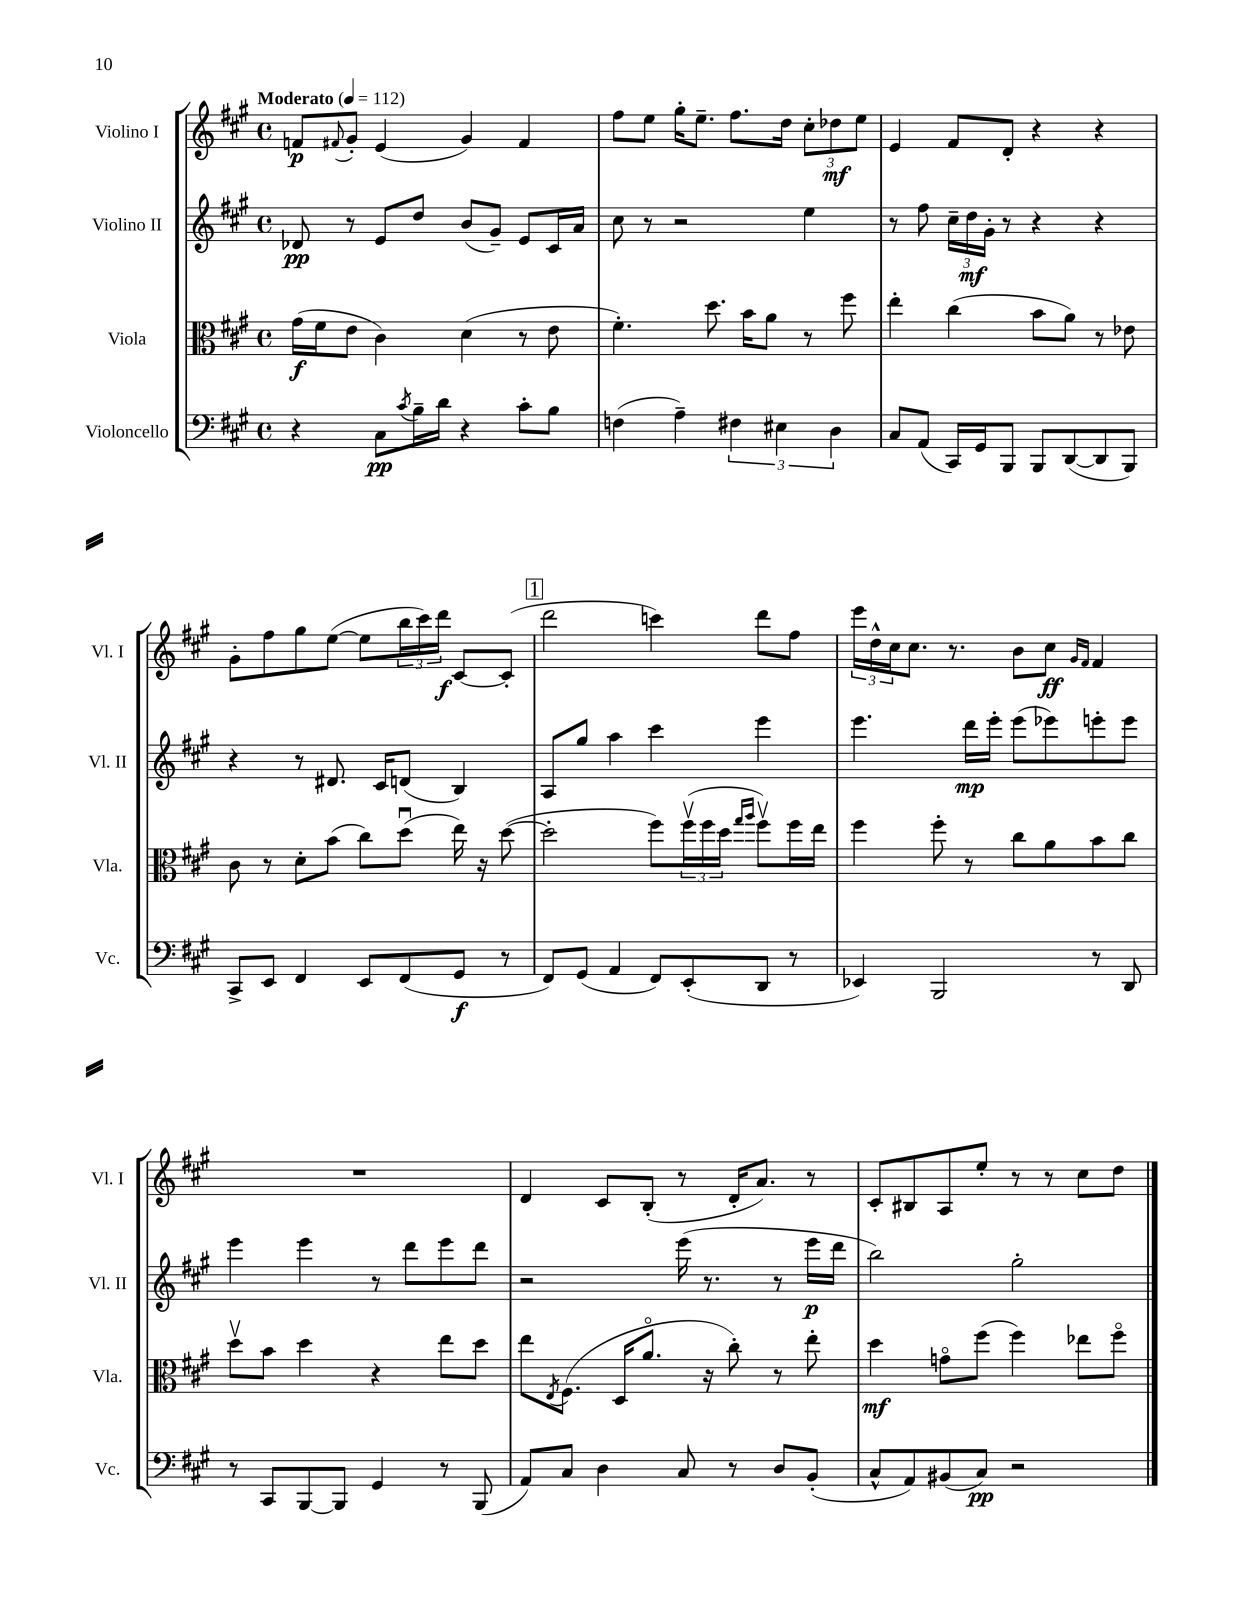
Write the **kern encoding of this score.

**kern	**kern	**kern	**kern
*staff4	*staff3	*staff2	*staff1
*clefF4	*clefC3	*clefG2	*clefG2
*k[f#c#g#]	*k[f#c#g#]	*k[f#c#g#]	*k[f#c#g#]
*M4/4	*M4/4	*M4/4	*M4/4
*met(c)	*met(c)	*met(c)	*met(c)
*MM112	*MM112	*MM112	*MM112
4r	(16g#	8d-	8f
.	16f#	.	.
.	.	.	8qqf#
.	8e	8r	8g#'
8C#	4c#)	8e	(4e
8qc#	.	.	.
16B~	.	8dd	.
16d	.	.	.
4r	(4d	(8b	4g#)
.	.	8g#~)	.
8c#'	8r	8e	4f#
8B	8e	16c#	.
.	.	16a	.
=	=	=	=
(4F	4.f#')	8cc#	8ff#
.	.	8r	8ee
4A~)	.	2r	16gg#'
.	.	.	8.ee~
.	8.dd	.	.
6F#	.	.	8.ff#
.	16b	.	.
.	8a	.	.
6E#	.	.	.
.	.	.	16dd
.	8r	4ee	12cc#'
6D	.	.	12dd-
.	8ff#	.	.
.	.	.	12ee
=	=	=	=
8C#	4ee'	8r	4e
(8AA	.	8ff#	.
16CC#)	(4cc#	24cc#~	8f#
.	.	24dd	.
16GG#	.	.	.
.	.	24g#'	.
8BBB	.	8r	8d'
8BBB	8b	4r	4r
([8DD	8a)	.	.
8DD]	8r	4r	4r
8BBB)	8e-	.	.
=	=	=	=
8CC#^	8c#	4r	8g#'
8EE	8r	.	8ff#
4FF#	8d'	8r	8gg#
.	(8b	8.d#	([8ee
8EE	8cc#)	.	8ee]
.	.	16c#	.
(8FF#	(8ddu	(8d	24bb
.	.	.	24ccc#)
.	.	.	24ddd
8GG#	16ee)	4B)	[8c#
.	16r	.	.
8r	([8dd	.	(8c#']
=	=	=	=
8FF#)	2dd']	8A	2ddd
(8GG#	.	8gg#	.
4AA	.	4aa	.
8FF#)	8ff#)	4ccc#	4ccc)
(8EE'	(24ff#v	.	.
.	24ff#	.	.
.	24dd	.	.
.	16qqgg#	.	.
.	16qqaa	.	.
8DD	8ff#v)	4eee	8ddd
8r	16ff#	.	8ff#
.	16ee	.	.
=	=	=	=
4EE-)	4ff#	4.eee	24eee
.	.	.	24dd^^
.	.	.	24cc#
.	.	.	8.cc#
2BBB	8ff#'	.	.
.	.	.	8.r
.	8r	16ddd	.
.	.	16eee'	.
.	8cc#	(8eee	8b
.	8a	8eee-)	8cc#
.	.	.	16qqg#
.	.	.	16qqf#
8r	8b	8eee'	4f#
8DD	8cc#	8eee	.
=	=	=	=
8r	8ddv	4eee	1r
8CC#	8b	.	.
[8BBB	4dd	4eee	.
8BBB]	.	.	.
4GG#	4r	8r	.
.	.	8ddd	.
8r	8ee	8eee	.
(8BBB	8dd	8ddd	.
=	=	=	=
8AA)	8ee	2r	4d
.	8qE	.	.
8C#	(8.F#	.	.
4D	.	.	8c#
.	16D	.	.
.	8.ao	.	(8B'
8C#	.	(16eee	8r
.	16r	8.r	.
8r	8cc#')	.	16d'
.	.	.	8.a)
8D	8r	8r	.
(8BB'	8ee'	16eee	8r
.	.	16ddd	.
=	=	=	=
8C#^^	4dd	2bb)	8c#'
8AA)	.	.	8B#
(8BB#	8go	.	8A
8C#)	(8ff#	.	8ee'
2r	4ff#)	2gg#'	8r
.	.	.	8r
.	8ee-	.	8cc#
.	8ff#o	.	8dd
==	==	==	==
*-	*-	*-	*-
